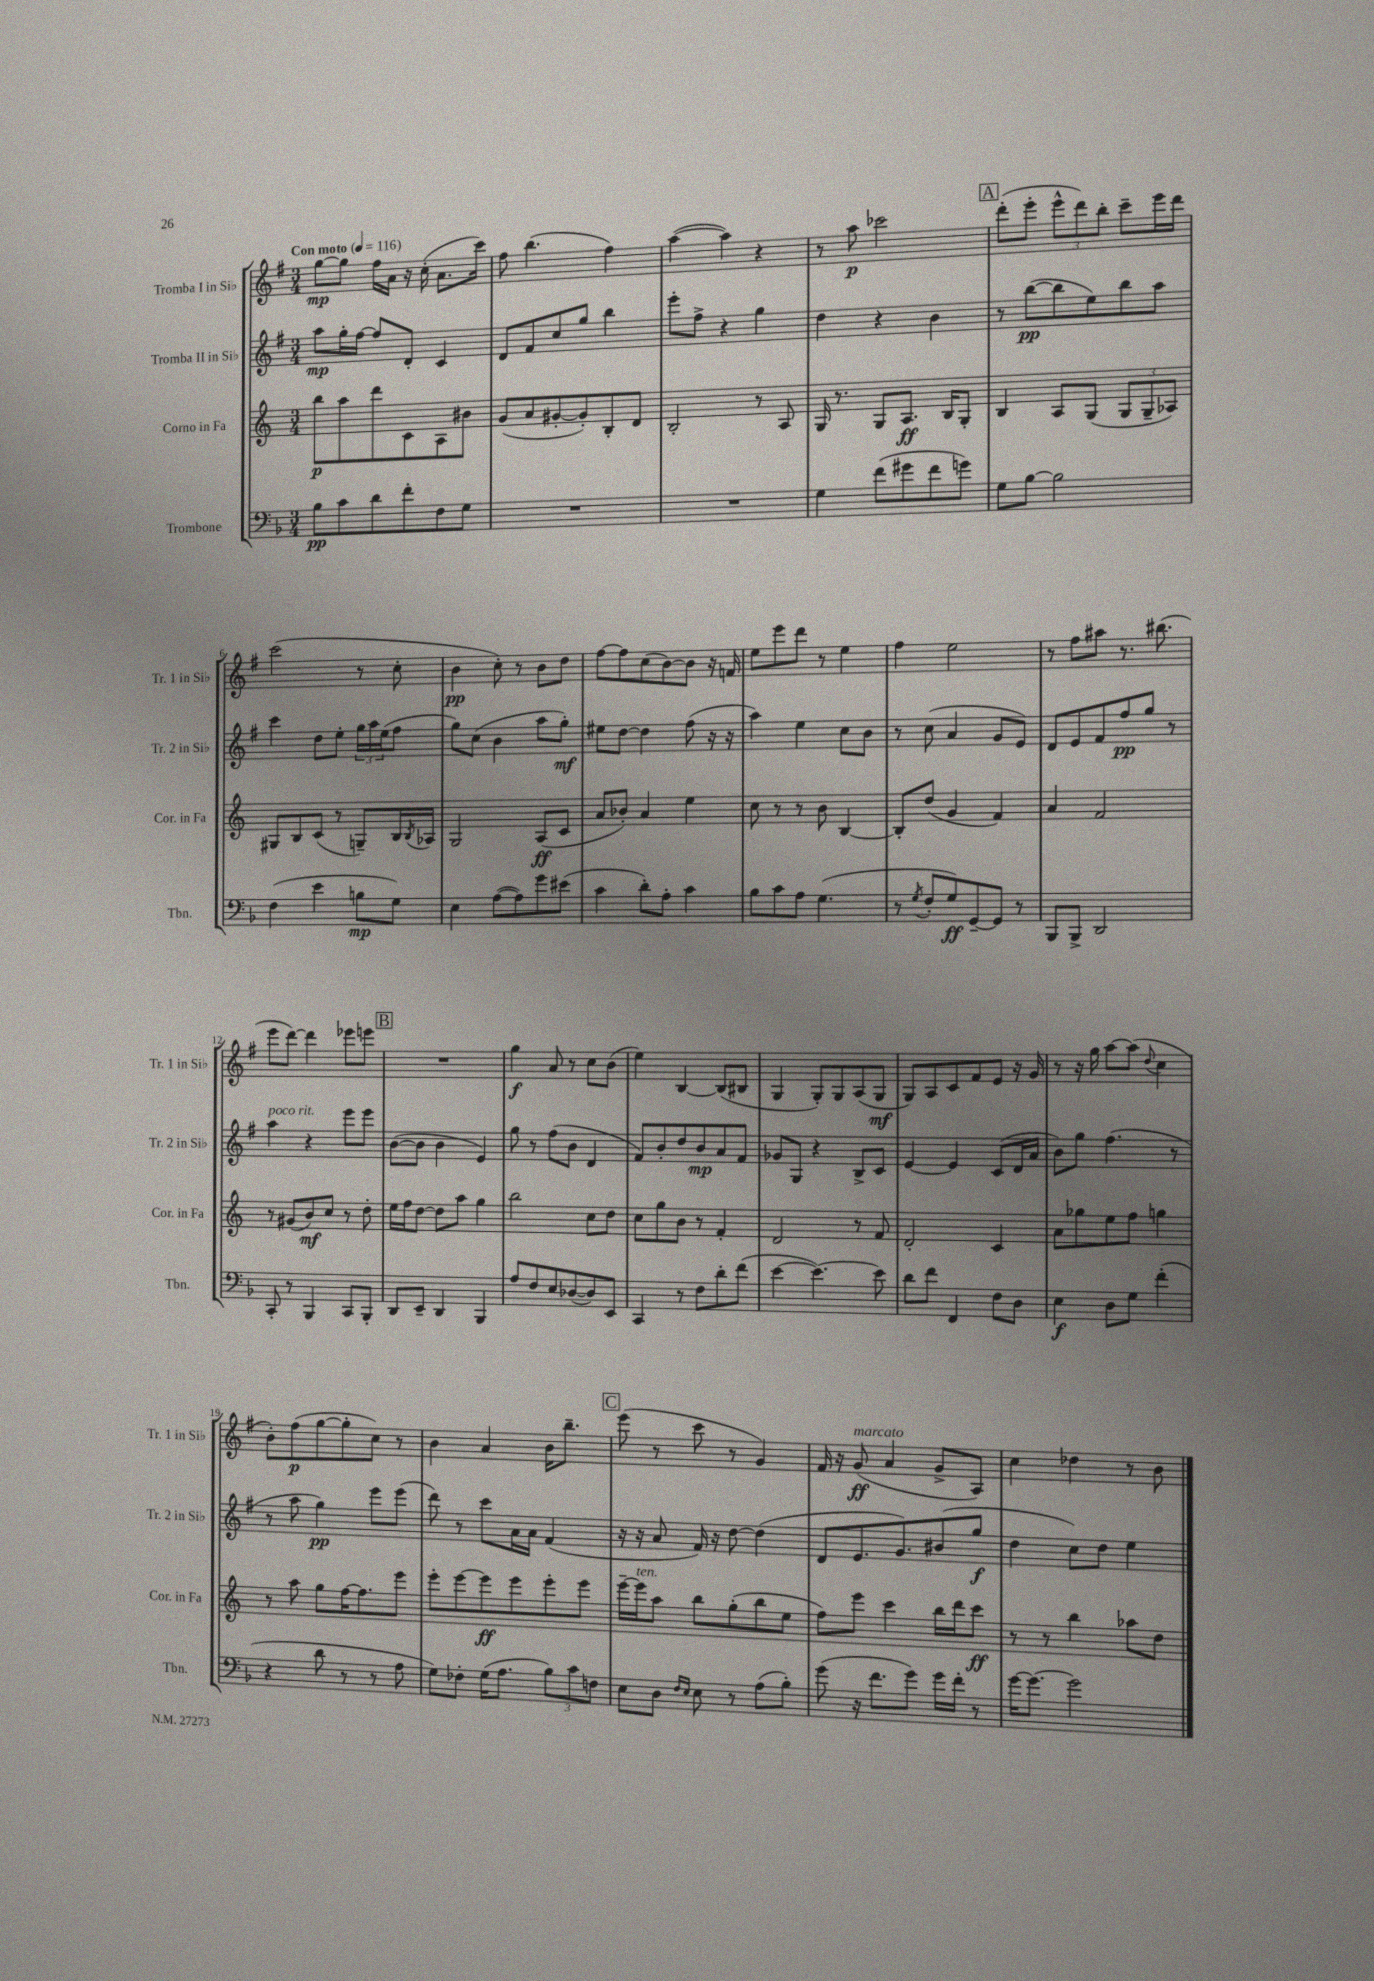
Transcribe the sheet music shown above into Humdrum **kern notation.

**kern	**dynam	**kern	**dynam	**kern	**dynam	**kern	**dynam
*part4	*part4	*part3	*part3	*part2	*part2	*part1	*part1
*staff4	*staff4	*staff3	*staff3	*staff2	*staff2	*staff1	*staff1
*I"Trombone	*	*I"Corno in Fa	*	*I"Tromba II in Si♭	*	*I"Tromba I in Si♭	*
*I'Tbn.	*	*I'Cor. in Fa	*	*I'Tr. 2 in Si♭	*	*I'Tr. 1 in Si♭	*
*clefF4	*	*clefG2	*	*clefG2	*	*clefG2	*
*k[b-]	*	*k[]	*	*k[f#]	*	*k[f#]	*
*M3/4	*	*M3/4	*	*M3/4	*	*M3/4	*
*MM116	*	*MM116	*	*MM116	*	*MM116	*
=1	=1	=1	=1	=1	=1	=1	=1
!	!	!	!	!	!	!LO:TX:a:B:t=Con moto	!
8B-\L	pp	8bb\L	p	8aa\L	mp	[8gg\L	mp
8c\	.	8aa\	.	16gg'\L	.	8gg\J]	.
.	.	.	.	[16ff#\JJ	.	.	.
8d\	.	8ddd\	.	8ff#/L]	.	16ff#\LL	.
.	.	.	.	.	.	16a\JJ	.
8f'\	.	8c\	.	8d'/J	.	16r	.
.	.	.	.	.	.	(16cc'\	.
8F\	.	8A\	.	4c/	.	8.a\L	.
8G\J	.	8b#X\J	.	.	.	.	.
.	.	.	.	.	.	16ccc\Jk)	.
=2	=2	=2	=2	=2	=2	=2	=2
2.r	.	(8g/L	.	8d/L	.	8ff#\	.
.	.	8a/	.	8f#/	.	(4.bb\	.
.	.	[8g#X'/	.	8cc/	.	.	.
.	.	8g#'/])	.	8gg/J	.	.	.
.	.	8B'/	.	4bb\	.	4ff#\)	.
.	.	8d/J	.	.	.	.	.
=3	=3	=3	=3	=3	=3	=3	=3
2.r	.	2B'/	.	8eee'\L	.	([4aa\	.
.	.	.	.	8ff#^\J	.	.	.
.	.	.	.	4r	.	4aa\])	.
.	.	8r	.	4gg\	.	4r	.
.	.	8A/	.	.	.	.	.
=4	=4	=4	=4	=4	=4	=4	=4
4G\	.	16G/	.	4dd\	.	8r	.
.	.	8.r	.	.	.	.	.
.	.	.	.	.	.	8aa\	p
(8f\L	.	8G/L	.	4r	.	2ccc-X\	.
8g#X\	.	8.A/J	ff	.	.	.	.
8f\	.	.	.	4b\	.	.	.
.	.	16B/KL	.	.	.	.	.
8gn\J)	.	8G'/J	.	.	.	.	.
!!LO:REH:place=s1:t=A
=5	=5	=5	=5	=5	=5	=5	=5
8G\L	.	4B/	.	8r	.	(8ddd'\L	.
[8B-\J	.	.	.	([8bb\L	pp	8eee'\J	.
2B-\]	.	8A/L	.	8bb\]	.	12eee^^\L	.
.	.	.	.	.	.	12ddd\)	.
.	.	(8G/J	.	8ee\)	.	.	.
.	.	.	.	.	.	12bb'\J	.
.	.	12G/L	.	8bb\	.	8ccc~\L	.
.	.	12G~/	.	.	.	.	.
.	.	.	.	8aa\J	.	16eee\L	.
.	.	12A-X/J)	.	.	.	.	.
.	.	.	.	.	.	16ddd\JJ	.
!!LO:LB:g=z
=6	=6	=6	=6	=6	=6	=6	=6
(4F\	.	8G#X/L	.	4ccc\	.	(2ccc\	.
.	.	8B/	.	.	.	.	.
4e\	.	(8c/J	.	8dd\L	.	.	.
.	.	8r	.	8ee'\J	.	.	.
8Bn\L	mp	8Gn~/L)	.	24gg\LL	.	8r	.
.	.	.	.	24aa\	.	.	.
.	.	.	.	(24ee\J	.	.	.
8G\J)	.	16B/L	.	8ff#\J	.	8cc'\	.
.	.	8qB/	.	.	.	.	.
.	.	16A-X/JJ	.	.	.	.	.
=7	=7	=7	=7	=7	=7	=7	=7
4E\	.	2G/	.	8gg\L)	.	4b\	pp
.	.	.	.	(8cc\J	.	.	.
([8A\L	.	.	.	4b\	.	8cc'\)	.
8A\])	.	.	.	.	.	8r	.
8g\	.	(8A/L	ff	8aa\L	.	8b\L	.
(8e#X\J	.	8c/J	.	8gg'\J)	mf	8dd\J	.
=8	=8	=8	=8	=8	=8	=8	=8
4c\	.	8a/L	.	8ee#X\L	.	[8ff#\L	.
.	.	8b-X'/J)	.	[8dd\J	.	8ff#\]	.
8d'\L)	.	4a/	.	4dd\]	.	(8cc\	.
8A'\J	.	.	.	.	.	[8b\)	.
4c\	.	4ee\	.	(8ff#\	.	8b\J]	.
.	.	.	.	16r	.	16r	.
.	.	.	.	16r	.	16fn/	.
=9	=9	=9	=9	=9	=9	=9	=9
8B-\L	.	8cc\	.	4aa\)	.	8ee\L	.
8c\	.	8r	.	.	.	8eee\	.
8A\J	.	8r	.	4ee\	.	8ddd\J	.
(4.G\	.	8b\	.	.	.	8r	.
.	.	[4B/	.	8cc\L	.	4ee\	.
.	.	.	.	8b\J	.	.	.
=10	=10	=10	=10	=10	=10	=10	=10
8r	.	8B'/L]	.	8r	.	4ff#\	.
8qG/	.	.	.	.	.	.	.
8F'/L	.	(8dd/J	.	(8cc\	.	.	.
8G/)	ff	4g/	.	4a/	.	2ee\	.
[8GG~/	.	.	.	.	.	.	.
8GG/J]	.	4f/)	.	8g/L	.	.	.
8r	.	.	.	8e/J)	.	.	.
=11	=11	=11	=11	=11	=11	=11	=11
8BBB-/L	.	4a/	.	8d/L	.	8r	.
8BBB-^/J	.	.	.	8e/	.	8ff#\L	.
2DD/	.	2f/	.	8f#/	.	8aa#X\J	.
.	.	.	.	8ff#/	pp	8.r	.
.	.	.	.	8gg/J	.	.	.
.	.	.	.	.	.	(8.bb#X\	.
.	.	.	.	8r	.	.	.
!!LO:LB:g=z
=12	=12	=12	=12	=12	=12	=12	=12
!	!	!	!	!LO:TX:a:i:t=poco rit.	!	!	!
8CC'/	.	8r	.	4aa\	.	8eee\L	.
8r	.	(8g#X/L	.	.	.	[8ddd\J)	.
4BBB-/	.	8b/)	mf	4r	.	4ddd\]	.
.	.	8cc/J	.	.	.	.	.
8CC/L	.	8r	.	8eee\L	.	8eee-X\L	.
8BBB-'/J	.	8dd'\	.	8eee\J	.	8eeen\J	.
!!LO:REH:place=s1:t=B
=13	=13	=13	=13	=13	=13	=13	=13
8DD/L	.	16ee\LL	.	([8b\L	.	2.r	.
.	.	16ff\J	.	.	.	.	.
8EE~/J	.	[8dd\J	.	8b\J]	.	.	.
4DD/	.	8dd\L]	.	4b\	.	.	.
.	.	8aa\J	.	.	.	.	.
4BBB-/	.	4gg\	.	4e/)	.	.	.
=14	=14	=14	=14	=14	=14	=14	=14
8A/L	.	2bb\	.	8gg\	.	4gg\	f
8F/	.	.	.	8r	.	.	.
8E/	.	.	.	(8ff#\L	.	8a/	.
([8D-X/	.	.	.	8b\J	.	8r	.
8D-/])	.	8cc\L	.	4d/	.	8cc\L	.
8EE/J	.	8dd\J	.	.	.	(8b\J	.
=15	=15	=15	=15	=15	=15	=15	=15
4CC/	.	8cc\L	.	8f#/L)	.	4ee\)	.
.	.	8gg\	.	8b'/	.	.	.
8r	.	8b\J	.	8dd/	.	[4B/	.
8F\L	.	8r	.	8b/	mp	.	.
8d'\	.	4f'/	.	8a/	.	(8B/L]	.
(8f\J	.	.	.	8f#/J	.	8B#X/J	.
=16	=16	=16	=16	=16	=16	=16	=16
[4e\	.	2d/	.	8g-X/L	.	4G/	.
.	.	.	.	8G/J	.	.	.
4.e\_)	.	.	.	4r	.	8G'/L)	.
.	.	.	.	.	.	8G/	.
.	.	8r	.	8B^/L	.	(8A/	.
8e\]	.	8f/	.	8c/J	.	8G/J	mf
=17	=17	=17	=17	=17	=17	=17	=17
8d\L	.	2d'/	.	[4e/	.	8G/L)	.
8f\J	.	.	.	.	.	8A/	.
4FF/	.	.	.	4e/]	.	8c/	.
.	.	.	.	.	.	8f#/	.
8F\L	.	4c/	.	(8c/L	.	8e/J	.
8D\J	.	.	.	16d/L	.	16r	.
.	.	.	.	16a/JJ	.	16g/	.
=18	=18	=18	=18	=18	=18	=18	=18
4E\	f	8a\L	.	8b\L)	.	8r	.
.	.	8gg-X\	.	8gg\J	.	16r	.
.	.	.	.	.	.	16gg\	.
8D\L	.	8ee\	.	(4.ff#\	.	[8aa\L	.
8G\J	.	8ff\J	.	.	.	(8aa\J]	.
.	.	.	.	.	.	8qqdd/	.
(4f'\	.	4ggn\	.	.	.	4cc\	.
.	.	.	.	8r	.	.	.
!!LO:LB:g=z
=19	=19	=19	=19	=19	=19	=19	=19
4r	.	8r	.	8r	.	8b'\L)	.
.	.	8aa\	.	8aa\	.	(8ff#\	p
8d\	.	8gg\L	.	4gg\)	pp	[8gg\	.
8r	.	[16ff\K	.	.	.	8gg'\]	.
.	.	8.ff\]	.	.	.	.	.
8r	.	.	.	8eee\L	.	8cc\J)	.
8A\	.	8eee\J	.	(8eee\J	.	8r	.
=20	=20	=20	=20	=20	=20	=20	=20
8G\L)	.	8eee'\L	.	8ddd\)	.	4b\	.
8F-X'\J	.	[8eee\	.	8r	.	.	.
(16G\KL	.	8eee\]	ff	8ccc\L	.	4a/	.
8.A\J	.	.	.	.	.	.	.
.	.	8eee\	.	16a\L	.	.	.
.	.	.	.	16a\JJ	.	.	.
12B-\L)	.	8eee'\	.	(4f#/	.	16b\KL	.
.	.	.	.	.	.	8.bb~\J	.
12c\	.	.	.	.	.	.	.
.	.	8eee\J	.	.	.	.	.
12Fn\J	.	.	.	.	.	.	.
!!LO:REH:place=s1:t=C
=21	=21	=21	=21	=21	=21	=21	=21
8E\L	.	[16eee~\LL	.	16r	.	(8eee\	.
!	!	!LO:TX:a:i:t=ten.	!	!	!	!	!
.	.	16eee\J]	.	16r	.	.	.
8D\J	.	8aa\J	.	8a/	.	8r	.
16qqF/LL	.	.	.	.	.	.	.
16qqE/JJ	.	.	.	.	.	.	.
8E\	.	8bb\L	.	16f#/)	.	8ccc\	.
.	.	.	.	16r	.	.	.
8r	.	(8gg'\	.	[8dd\	.	8r	.
(8A\L	.	8bb\	.	(4dd\]	.	4g/)	.
8B-'\J)	.	8ee\J	.	.	.	.	.
=22	=22	=22	=22	=22	=22	=22	=22
(8g\	.	8ff\L)	.	8d/L	.	16f#/	.
.	.	.	.	.	.	16r	.
!	!	!	!	!	!	!LO:TX:a:i:t=marcato	!
16r	.	8eee\J	.	8.e/	.	(8g/	ff
8.f\L	.	.	.	.	.	.	.
.	.	4ccc\	.	.	.	4a/	.
.	.	.	.	8.g/)	.	.	.
8g\J)	.	.	.	.	.	.	.
16g\LL	.	16bb\LL	.	(8b#X/	.	8g^/L	.
16f'\JJ	.	16ddd\J	.	.	.	.	.
8r	.	8ccc\J	ff	8gg/J	f	8A/J)	.
=23	=23	=23	=23	=23	=23	=23	=23
[16g\KL	.	8r	.	4dd\	.	4cc\	.
8.g\J_	.	.	.	.	.	.	.
.	.	8r	.	.	.	.	.
2g\]	.	4bb\	.	8cc\L)	.	4dd-X\	.
.	.	.	.	8dd\J	.	.	.
.	.	8aa-X\L	.	4ee\	.	8r	.
.	.	8dd\J	.	.	.	8b\	.
==	==	==	==	==	==	==	==
*-	*-	*-	*-	*-	*-	*-	*-
